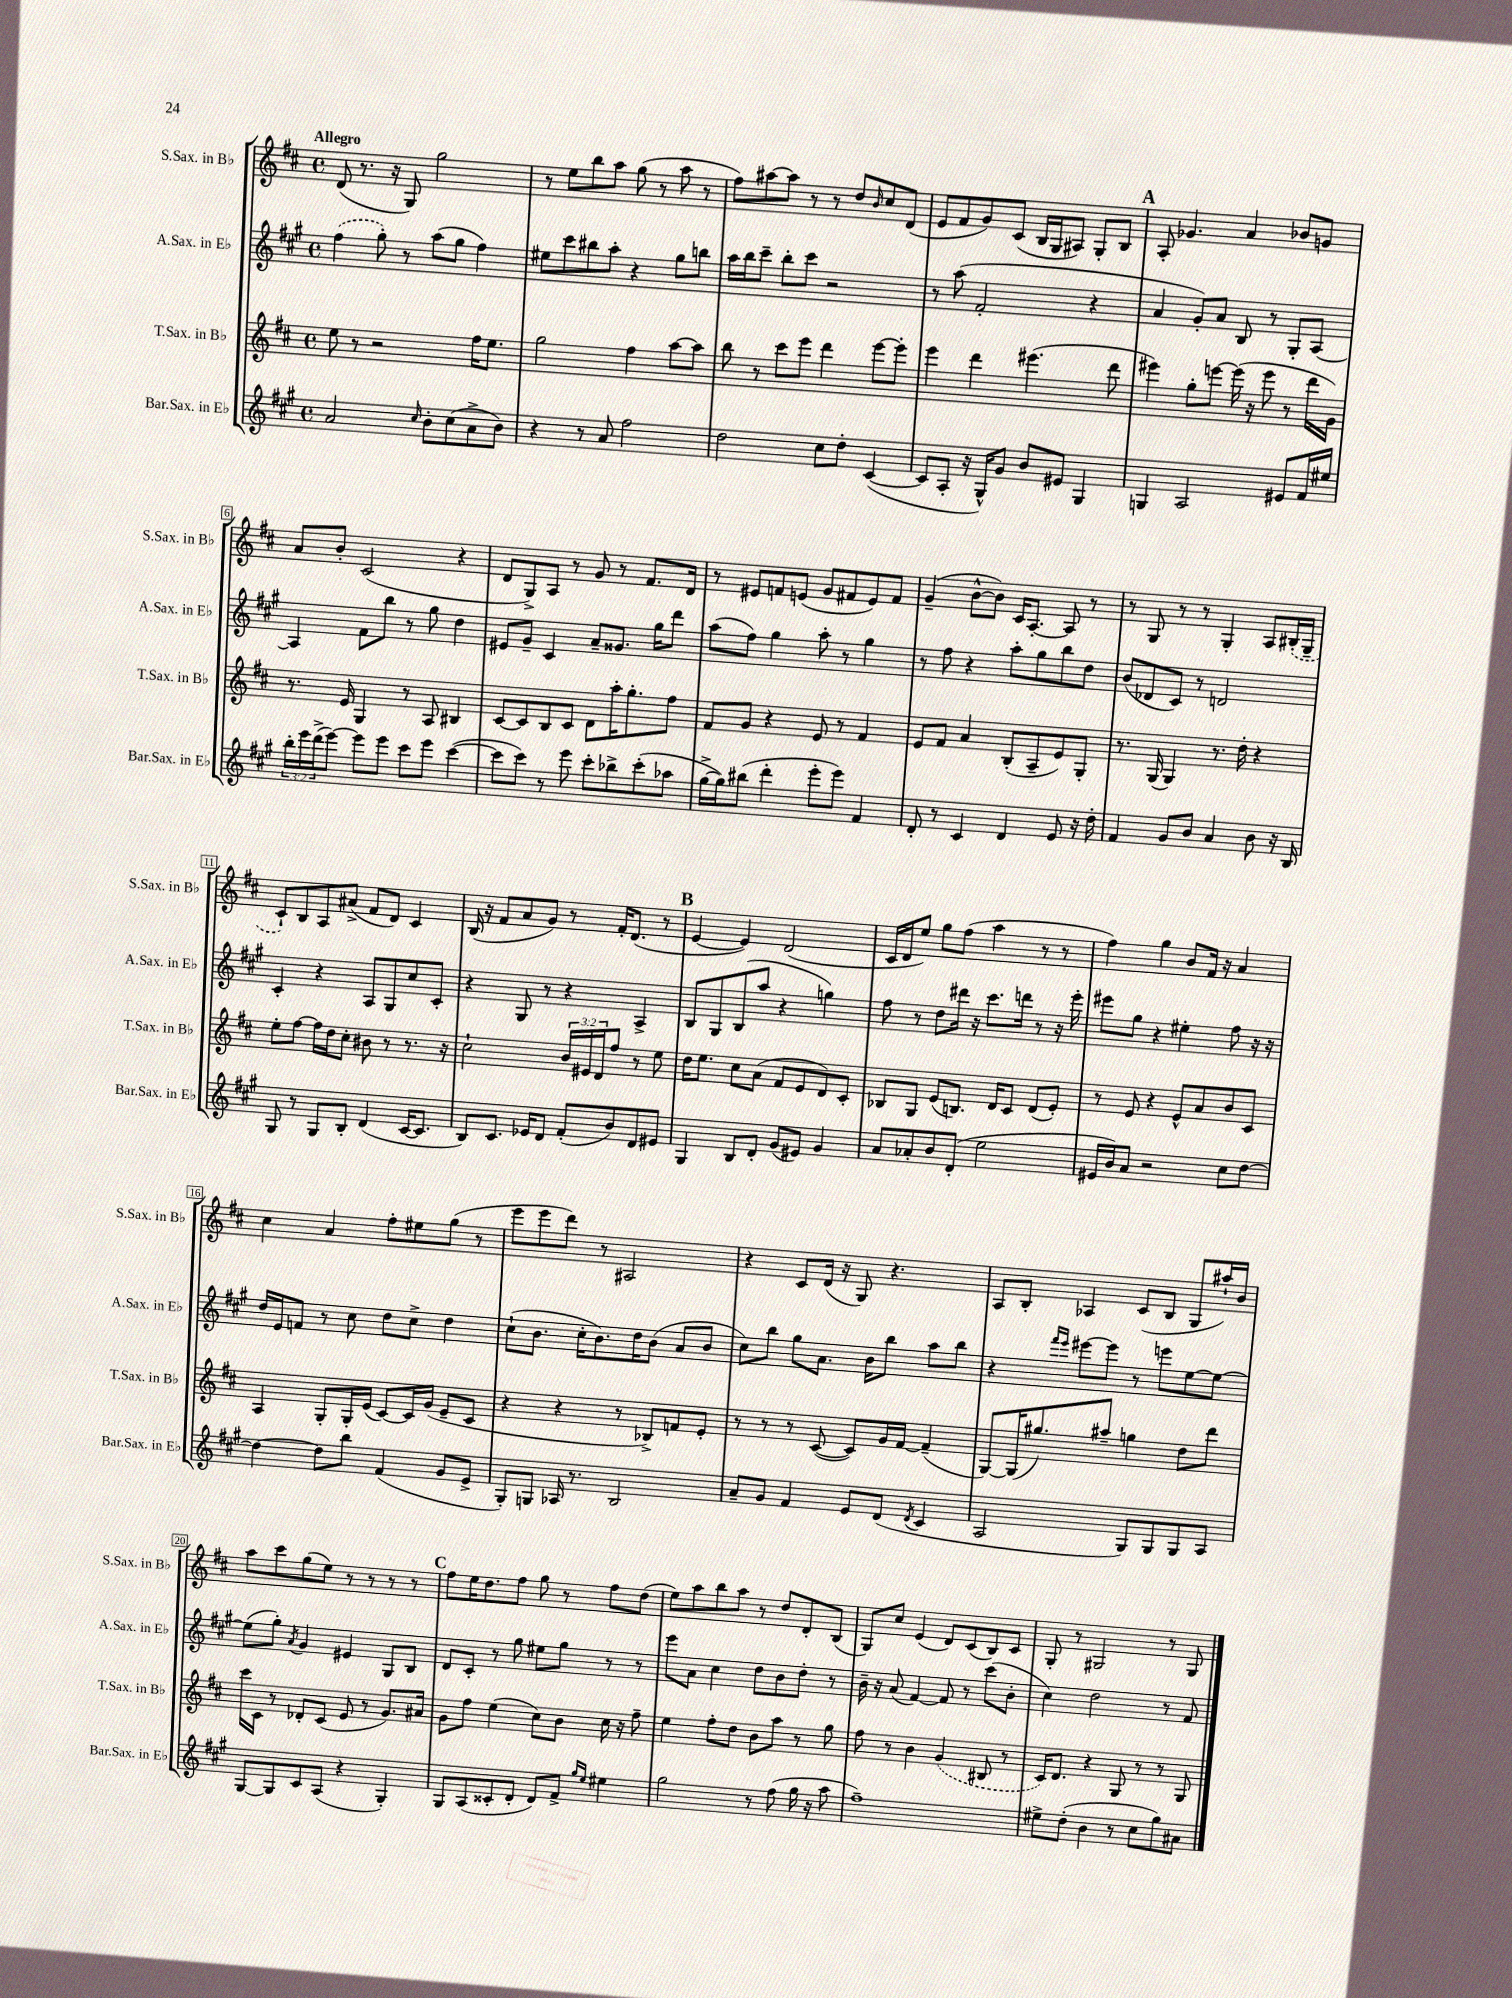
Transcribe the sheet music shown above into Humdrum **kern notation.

**kern	**kern	**kern	**kern
*part4	*part3	*part2	*part1
*staff4	*staff3	*staff2	*staff1
*I"Bar.Sax. in E♭	*I"T.Sax. in B♭	*I"A.Sax. in E♭	*I"S.Sax. in B♭
*I'Bar.Sax. in E♭	*I'T.Sax. in B♭	*I'A.Sax. in E♭	*I'S.Sax. in B♭
*clefG2	*clefG2	*clefG2	*clefG2
*k[f#c#g#]	*k[f#c#]	*k[f#c#g#]	*k[f#c#]
*M4/4	*M4/4	*M4/4	*M4/4
*met(c)	*met(c)	*met(c)	*met(c)
=1	=1	=1	=1
!	!	!	!LO:TX:a:B:t=Allegro
2a/	8ee\	(4ff#\	(8d/
.	8r	.	8.r
.	2r	8gg#'\)	.
.	.	.	16r
.	.	8r	8G/)
16qqcc#/	.	.	.
8b'\L	.	(8aa\L	2gg\
(8cc#\	.	8gg#\J	.
8a^\	16ff#\KL	4ff#\)	.
.	8.ee\J	.	.
8b\J)	.	.	.
=2	=2	=2	=2
4r	2gg\	8ee#X\L	8r
.	.	8ccc#\	8ee\L
8r	.	8bb#X\	8bb\
8a/	.	8aa'\J	8aa\J
2ff#\	4ff#\	4r	(8gg\
.	.	.	8r
.	[8aa\L	8gg#\L	8aa\
.	8aa\J]	8bbn\J	8r
=3	=3	=3	=3
2dd\	8bb\	16aa\LL	8ff#\L)
.	.	16bb\J	.
.	8r	8ccc#~\J	[8aa#X\
.	8ccc#\L	8bb'\L	8aa#\J]
.	8eee\J	8ccc#\J	8r
8cc#\L	4ddd\	2r	8r
8dd'\J	.	.	8dd/L
.	.	.	16qqb/
([4c#/	[8eee\L	.	8cc#/
.	8eee'\J]	.	(8d/J
=4	=4	=4	=4
8c#/L]	4eee\	8r	8e/L
8A'/J	.	(8aa\	8f#/
16r	4ddd\	2f#'/	8g/)
16G#^^/KL)	.	.	.
8g#/J	.	.	(8c#/J
8b/L	(4.eee#X\	.	16B/LL
.	.	.	16G/J
8e#X/J	.	.	8A#X/J)
4G#/	.	4r	8G'/L
.	8ddd\	.	8B/J
!!LO:REH:place=s1:t=A
=5	=5	=5	=5
4Gn/	4eee#X\)	4a/	8A'/
.	.	.	4.g-X/
2A/	8gg'\L	8g#'/L)	.
.	[8eeen\J	8a/J	.
.	(16eee\]	8B/	4a/
.	16r	.	.
.	8eee\	8r	.
8e#X/L	8r	8G#'/L	8b-X/L
16f#/L	16ddd\LL	[8A/J	8gn/J
16ee#X/JJ	16g\JJ)	.	.
!!LO:LB:g=z
=6	=6	=6	=6
24bb'\LL	8.r	4A/]	8a/L
24eee\	.	.	.
(24ddd^\J	.	.	.
[8eee\J)	.	.	8b'/J
.	16e/	.	.
8eee\L]	4G/	8f#\L	(2c#/
8eee\J	.	8bb\J	.
8ccc#\L	8r	8r	.
8eee\J	8A/	8gg#\	.
([4ccc#\	4B#X/	4dd\	4r
=7	=7	=7	=7
8ccc#\L]	[8c#/L	8e#X/L	8d/L
8ccc#\J)	8c#/]	8g#~/J	8G^/)
8r	8B/	4c#/	8A/J
8eee\	8c#/J	.	8r
8ccc#'\L	8d\L	8a~/L	8g/
8bb-X^\	16aa'\K	8.g##X/J	8r
.	8.gg'\	.	.
(8ccc#'\	.	.	8.f#/L
.	.	16gg#\KL	.
8aa-X\J	8ff#\J	8ddd\J	.
.	.	.	16d/Jk
=8	=8	=8	=8
[16gg#^\LL	8f#/L	(8aa\L	8r
16gg#\J])	.	.	.
(8bb#X\J	8g/J	8ff#\J)	8e#X/L
4ddd'\	4r	4gg#\	8fn/
.	.	.	(8en/J
8eee'\L	8e/	8aa'\	8g/L
8eee\J)	8r	8r	8f#X/
4f#/	4f#/	4gg#\	8e/)
.	.	.	8f#/J
=9	=9	=9	=9
8d'/	8e/L	8r	(4g~/
8r	8f#/J	8ff#\	.
4c#/	4a/	4r	[8b^^\L
.	.	.	8b\J])
4d/	(8B'/L	8aa'\L	16c#/KL
.	.	.	[8.A'/J
.	8A~/	8gg#\	.
8e/	8e/)	8bb\	8A/]
16r	8G'/J	8dd\J	8r
16dd'\	.	.	.
=10	=10	=10	=10
4f#/	8.r	(8b/L	8r
.	.	8d-X/	8G/
.	(16G/	.	.
8g#/L	4G/)	8c#/J)	8r
8b/J	.	8r	8r
4a/	8.r	2dn/	4G'/
.	16dd'\	.	.
8b\	4r	.	8A/L
16r	.	.	(16B#X'/L
16B/	.	.	16G~/JJ
!!LO:LB:g=z
=11	=11	=11	=11
8G#/	8ee'\L	4c#'/	8c#`/L)
8r	[8ff#\J	.	8B/
8G#/L	16ff#\LL]	4r	8A/
.	16dd\J	.	.
8B'/J	8cc#'\J	.	(8a#X^/J
(4d/	8b#X\	8A/L	8f#/L
.	8r	8G#/	8d/J)
[16c#/KL	8.r	8cc#/	4c#/
8.c#/J]	.	.	.
.	.	8c#'/J	.
.	16r	.	.
=12	=12	=12	=12
8B/L)	2cc#`\	4r	(16B/
.	.	.	16r
8.c#/J	.	.	8f#/L
.	.	8G#/	8a/
16e-X/KL	.	.	.
8d/J	.	8r	8g/J)
(8f#'/L	24b/LL	4r	8r
.	24e#X/	.	.
.	24d/J	.	.
8b/)	8ff#/J	.	16f#'/KL
.	.	.	(8.d/J
8d/	8r	4A^/	.
8e#X/J	8ee\	.	8r
!!LO:REH:place=s1:t=B
=13	=13	=13	=13
4G#/	16dd\KL	8B/L	[4e/
.	8.ee\J	.	.
.	.	8G#/	.
8B/L	8cc#\L	(8B/	4e/])
8d'/J	(8a\J	8aa/J	.
(8g#/L	8f#/L	4r	(2d/
8e#X/J)	8e/	.	.
4g#/	8d/)	4ggn\)	.
.	8c#'/J	.	.
=14	=14	=14	=14
8a/L	8B-X/L	8ff#\	16c#/LL
.	.	.	16d/J
8a-X'/	8G/J	8r	8ee/J)
8b/	(8e/L	8dd\L	8gg\L
(8d'/J	8.Bn/J)	16ddd#X\Jk	(8ff#\J
.	.	16r	.
2ee\	.	8.ccc#\L	4aa\
.	16d/KL	.	.
.	8c#/J	.	.
.	.	16dddn\Jk	.
.	(8d/L	8r	8r
.	8e'/J)	16r	8r
.	.	16eee'\	.
=15	=15	=15	=15
16e#X/LL	8r	8eee#X\L	4ff#\)
16b/J)	.	.	.
8a/J	8e/	8gg#\J	.
2r	4r	4r	4gg\
.	8e^^/L	4ee#X'\	8b/L
.	8a/	.	16f#/Jk
.	.	.	16r
8cc#\L	8b/	8ff#\	4a/
[8dd\J	8c#/J	16r	.
.	.	16r	.
!!LO:LB:g=z
=16	=16	=16	=16
4dd\_	4A/	16dd/LL	4cc#\
.	.	16e/J	.
.	.	8fn/J	.
8dd\L]	8G'/L	8r	4a/
8bb\J	16G'/L	8cc#\	.
.	(16e/JJ	.	.
(4f#/	[8c#/L)	8dd\L	8ff#'\L
.	16c#/L]	8cc#^\J	8ee#X\
.	(16g/JJ	.	.
8g#/L	8e~/L	4dd\	(8gg\J
8e^/J	8c#/J	.	8r
=17	=17	=17	=17
8G#'/L)	4r	(8cc#`\L	8eee\L
8Gn/J	.	8.b\J	8eee\
16A-X/	4r	.	8ddd\J)
8.r	.	16cc#'\KL	.
.	.	8.b\)	8r
2B/	8r	.	2A#X/
.	.	16dd\K	.
.	8B-X^/L)	(8b\J	.
.	8fn/	8a/L	.
.	8e'/J	8b/J	.
=18	=18	=18	=18
8a~/L	8r	8cc#\L)	4r
8g#/J	8r	8bb\J	.
4f#/	8r	8gg#\L	8c#/L
.	([8c#/	8.a\J	(16d/Jk
.	.	.	16r
8e/L	8c#/L])	.	8G/)
.	.	16b\KL	.
(8d/J	16g/L	8bb\J	4.r
.	[16f#/JJ	.	.
8qd/	.	.	.
4c#/	(4f#~/]	8aa\L	.
.	.	8bb\J	.
=19	=19	=19	=19
2A/	[8G/L)	4r	8A/L
.	(16G/K]	.	8B'/J
.	8.gg#X/)	.	.
.	.	16qqfff#/LL	.
.	.	16qqeee/JJ	.
.	.	[8eee#X\L	4A-X/
.	8aa#X~/J	8eee#\J]	.
8G#/L)	4ggn\	8r	(8c#/L
8G#/	.	8eeen\L	8B/J
8G#/	8dd\L	[8ee\	8G/L
8A/J	8ddd\J	8ee\J_	16aa#X`/L)
.	.	.	16b/JJ
!!LO:LB:g=z
=20	=20	=20	=20
[8G#/L	16ccc#\LL	(8ee\L]	8aa\L
.	16c#\JJ	.	.
8G#/]	8r	8gg#'\J)	8ccc#\
.	.	8qa/	.
8c#/	8d-X'/L	4g#/	(8gg\
(8A/J	(8c#/J	.	8ee\J)
4r	8e/	4e#X/	8r
.	8r	.	8r
4G#'/)	8.g/L)	8G#/L	8r
.	.	8B/J	8r
.	16a#X/Jk	.	.
!!LO:REH:place=s1:t=C
=21	=21	=21	=21
8G#/L	8g\L	8d/L	8ff#\L
(8A/	8ff#\J	8c#'/J	16ee\K
.	.	.	8.dd\
8c##X'/	(4ee\	8r	.
8d'/J	.	8gg#\	8ff#\J
8d/L)	8cc#\L)	8ee#X\L	8gg\
8f#^/J	8b\J	8gg#\J	8r
16qqgg#/LL	.	.	.
16qqee/JJ	.	.	.
4ee#X\	16cc#\	8r	8ff#\L
.	16r	.	.
.	8ff#~\	8r	(8dd\J
=22	=22	=22	=22
2gg#\	4ee\	8eee\L	8ee\L)
.	.	8a\J	8aa\
.	8ff#'\L	4cc#\	8bb\
.	8dd\J	.	8aa\J
8r	8b\L	8dd\L	8r
(8ff#\	8aa\J	8b\	8dd/L
16gg#\	8r	8dd'\J	8d'/
16r	.	.	.
8aa\	8gg\	8r	(8B/J
=23	=23	=23	=23
1ff#~)	8ff#\	16b~\	8G/L)
.	.	16r	.
.	8r	(8a/	8cc#/J
.	4b\	[4f#/)	(4e/
.	(4g/	8f#/]	8d/L)
.	.	8r	(8c#/
.	8B#X/	(8ccc#\L	8B/)
.	8r	8b'\J	8c#/J
=24	=24	=24	=24
8ee#X^\L	16c#/KL)	4cc#\)	8G'/
.	8.d/J	.	.
(8dd'\J	.	.	8r
4b\	4r	2dd\	2G#X/
8r	8G/	.	.
8cc#\L	8r	.	.
8gg#\)	8r	8r	8r
8a#X\J	8G/	8f#/	8G#/
==	==	==	==
*-	*-	*-	*-
